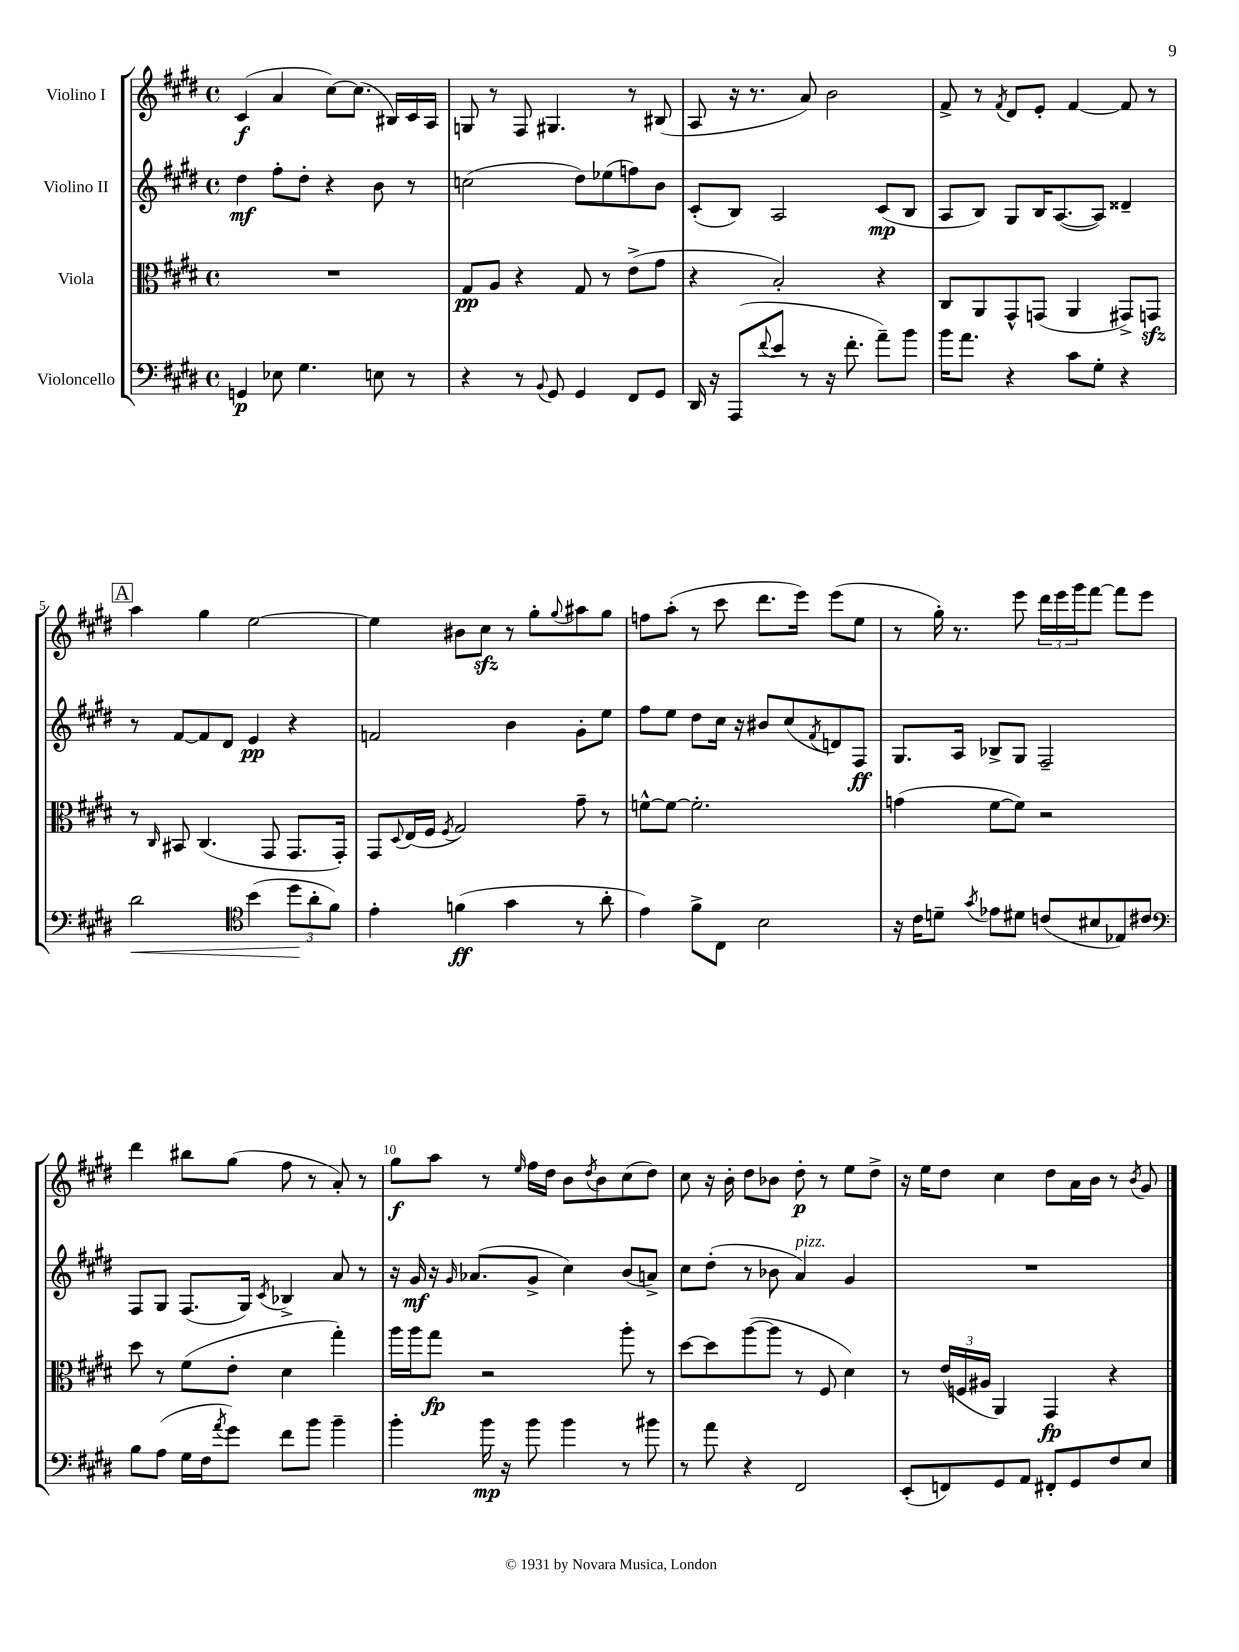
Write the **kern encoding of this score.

**kern	**kern	**kern	**kern
*staff4	*staff3	*staff2	*staff1
*clefF4	*clefC3	*clefG2	*clefG2
*k[f#c#g#d#]	*k[f#c#g#d#]	*k[f#c#g#d#]	*k[f#c#g#d#]
*M4/4	*M4/4	*M4/4	*M4/4
*met(c)	*met(c)	*met(c)	*met(c)
4GG	1r	4dd#	(4c#
8E-	.	8ff#'	4a
4.G#	.	8dd#'	.
.	.	4r	[8cc#)
.	.	.	(8.cc#]
8E	.	8b	.
.	.	.	16B#)
8r	.	8r	16c#
.	.	.	16A
=	=	=	=
4r	8G#	(2cc	8G
.	8A	.	8r
8r	4r	.	8F#
8qqBB	.	.	.
8GG#	.	.	4.G#
4GG#	8G#	8dd#)	.
.	8r	(8ee-	.
8FF#	(8e^	8ff)	8r
8GG#	8g#	8b	(8B#
=	=	=	=
16DD#	4r	(8c#'	8A
16r	.	.	.
(8AAA	.	8B)	16r
.	.	.	8.r
8qqf#	.	.	.
8e	2B')	2A	.
8r	.	.	8a)
16r	.	.	2b
8.f#'	.	.	.
8a~)	4r	(8c#	.
8b	.	8B	.
=	=	=	=
16b	8C#	8A	8f#^
8.a	.	.	.
.	8AA	8B)	8r
.	.	.	8qf#
4r	8GG#^^	8G#	8d#
.	(8GG	16B	8e'
.	.	([8.A	.
8c#	4AA	.	[4f#
8G#'	.	8A])	.
4r	8GG#^)	4d##~	8f#]
.	8GG	.	8r
=	=	=	=
2d#	8r	8r	4aa
.	16qqC#	.	.
.	8BB#	[8f#	.
.	(4.C#	8f#]	4gg#
.	.	8d#	.
*clefC4	*	*	*
(4b	.	4e	[2ee
.	8GG#	.	.
12dd#	8.GG#	4r	.
12a'	.	.	.
12f#)	.	.	.
.	16GG#')	.	.
=	=	=	=
4e'	8GG#	2f	4ee]
.	8qqD#	.	.
.	(16E	.	.
.	16F#	.	.
.	8qF#	.	.
(4f	2G#)	.	8b#
.	.	.	8cc#
4g#	.	4b	8r
.	.	.	8gg#'
.	.	.	8qqgg#
8r	8g#~	8g#'	8aa#
8a'	8r	8ee	8gg#
=	=	=	=
4e)	[8f^^	8ff#	8ff
.	8f_	8ee	(8aa'
8f#^	2.f']	8dd#	8r
8C#	.	16cc#	8ccc#
.	.	16r	.
2B	.	8b#	8.ddd#
.	.	(8cc#	.
.	.	.	16eee)
.	.	8qf#	.
.	.	8d)	(8eee
.	.	8F#	8ee
=	=	=	=
16r	(4g	8.G#	8r
16c#	.	.	.
8d~	.	.	16gg#')
.	.	16A	8.r
8qg#	.	.	.
8e-	[8f#	8B-^	.
8d#	8f#])	8G#	8eee
(8c	2r	2F#~	24ddd#
.	.	.	24eee
.	.	.	24ggg#
8B#	.	.	[8fff#
8E-)	.	.	8fff#]
8c#	.	.	8eee
=	=	=	=
*clefF4	*	*	*
8B	8dd#	8F#	4ddd#
(8A	8r	8G#	.
16G#	(8f#	(8.F#	8bb#
16F#	.	.	.
8qa	.	.	.
8g#)	8e'	.	(8gg#
.	.	16G#)	.
.	.	8qc#	.
8f#	4d#	4B-^	8ff#
8b	.	.	8r
4b~	4gg#')	8a	8a')
.	.	8r	8r
=	=	=	=
4b'	16aa	16r	8gg#
.	16aa	16g#	.
.	8gg#	16r	8aa
.	.	16qqg#	.
.	.	(8.a-	.
16b	2r	.	8r
16r	.	.	.
.	.	.	16qqee
8b	.	8g#^	16ff#
.	.	.	16dd#
4b	.	4cc#)	8b
.	.	.	8qdd#
.	.	.	8b
8r	8aa'	(8b	(8cc#
8b#	8r	8a^)	8dd#)
=	=	=	=
8r	[8dd#	8cc#	8cc#
8a	8dd#]	(8dd#'	16r
.	.	.	16b'
4r	([8aa	8r	8dd#
.	8aa]	8b-	8b-
2FF#	8r	4a)	8dd#'
.	8F#	.	8r
.	4d#)	4g#	8ee
.	.	.	8dd#^
=	=	=	=
(8EE'	8r	1r	16r
.	.	.	16ee
8FF)	(24e	.	8dd#
.	24F	.	.
.	24A#	.	.
8GG#	4AA)	.	4cc#
8AA	.	.	.
8FF#'	4GG#	.	8dd#
8GG#	.	.	16a
.	.	.	16b
8F#	4r	.	8r
.	.	.	8qb
8E	.	.	8g#
==	==	==	==
*-	*-	*-	*-
